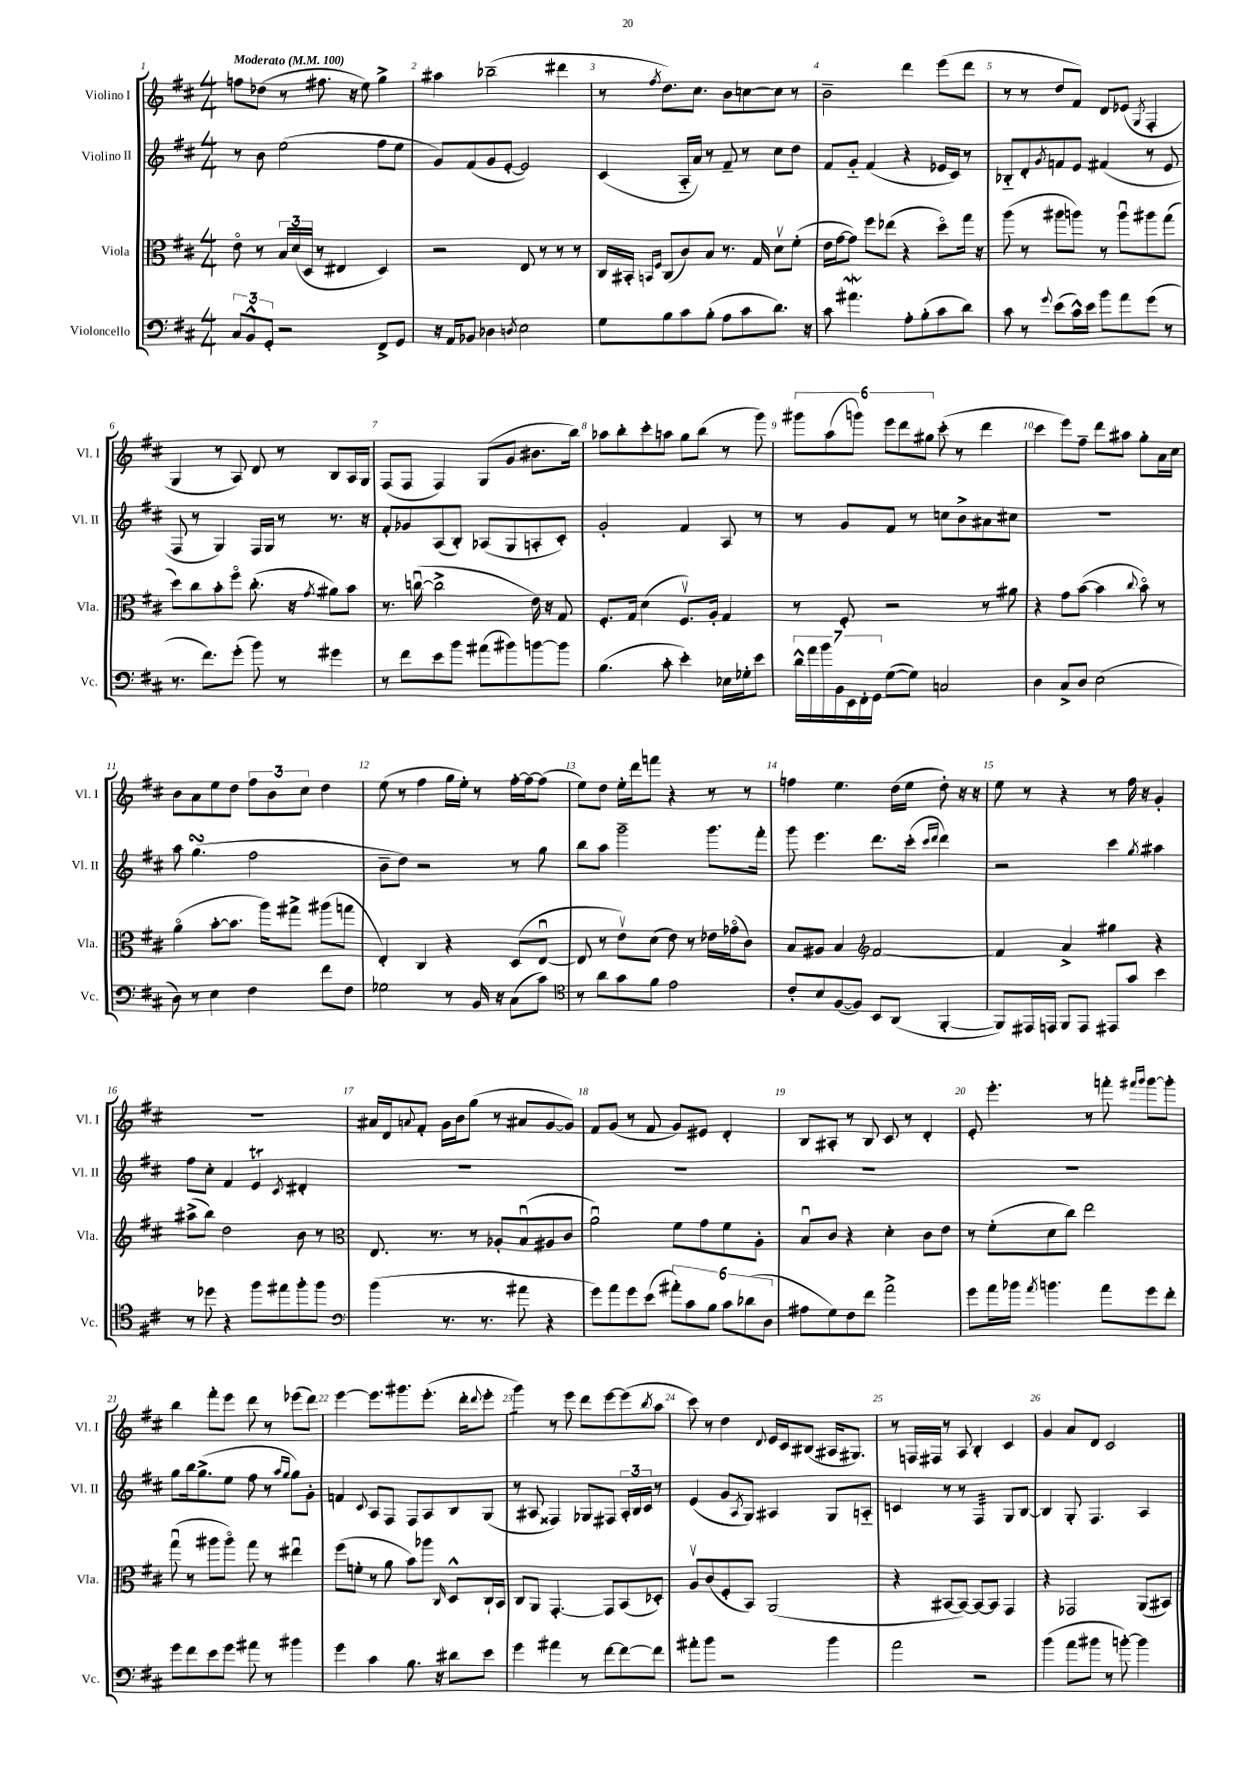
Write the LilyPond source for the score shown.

<<
\new StaffGroup <<
\new Staff = "s0" \with { instrumentName = "Violino I" shortInstrumentName = "Vl. I" } {
    \clef treble \key d \major \numericTimeSignature \time 4/4 \tempo "Moderato" 4 = 100
    f''8 des''8( r8 fis''8. r16 e''8) g''4-> |
    ais''4 bes''2--( dis'''4 |
    r8 \acciaccatura { fis''8 } d''8.) cis''8. b'8 c''8~ c''8 r8 |
    b'2-- d'''4 e'''8( d'''8 |
    r8 r8 d''8 fis'8) d'8 ees'8( \acciaccatura { g8 } fis4-. |
    g4 r8 a8) d'8 r8 b8 a16 g16 |
    fis8( fis8 fis4) g8( g'8 bis'8. b''16) |
    aes''8 b''8-. cis'''8-. a''8 g''8 b''8( r8 g'''8) |
    \tuplet 6/4 { gis'''8 a''8( g'''8) e'''8 d'''8 gis''8 } cis'''8-.( r8 d'''4 |
    cis'''4 e'''8) fis''8-- d'''8 ais''8 g''8-. a'16 cis''16 |
    b'8 a'8 e''8 d''8 \tuplet 3/2 { fis''8 b'8 cis''8 } d''4 |
    e''8( r8 fis''4 g''16 e''16-.) r8 fis''16~-. fis''16~ fis''8( |
    e''8) d''8 e''16-. d'''16 f'''8 r4 r8 r8 |
    f''4 e''4. d''16( e''16 d''8-.) r16 r16 |
    e''8 r8 r4 r8 fis''16 r16 g'4-. |
    R1 |
    ais'16 d'16 \appoggiatura { a'8 } fis'8-. g'16 b'16 g''8( r8 ais'8 g'8~ g'8) |
    fis'8 g'8( r8 fis'8 g'8) eis'8 d'4-. |
    b8 ais8-. r8 b8 cis'8 r8 d'4-. |
    e'8-. e'''4.-. r8 f'''8-. \grace { fis'''16 g'''16 } g'''8~ g'''8-. |
    b''4 fis'''8-. e'''8 d'''8 r8 ees'''8( d'''8) |
    e'''4~ e'''8. gis'''8. e'''8.-.( d'''16-. \appoggiatura { d'''8 } e'''8-. |
    g'''4:8) r8 e'''8 d'''8 e'''8~ e'''8( \acciaccatura { b''8 } a''8 |
    cis'''8) r8 d''4 \appoggiatura { d'8 } e'16 cis'16 bis8( ais16 gis8.) |
    r8 f16 fis16 r8 a8 b4-. cis'4 |
    g'4 a'8 d'8 cis'2 \bar "|." |
}
\new Staff = "s1" \with { instrumentName = "Violino II" shortInstrumentName = "Vl. II" } {
    \clef treble \key d \major \numericTimeSignature \time 4/4
    r8 b'8 e''2( fis''8 e''8 |
    g'8) fis'8( g'8 e'8~-. e'2) |
    cis'4( a16-_ a'16) r8 fis'8-- r8 cis''8 d''8 |
    fis'8 g'8-_ fis'4( r4 ees'16 cis'16) r8 |
    bes8-_ d'8-. \acciaccatura { g'8 } f'8 e'8 fis'4( r8 e'8 |
    fis8 r8 g4) fis16 g16 r8 r8. r16 |
    fis'8-. ges'8 a8( b8-.) aes8( g8 a8-. cis'8-.) |
    g'2-. fis'4 a8 r8 |
    r8 g'8 fis'8 r8 c''8 b'8-> ais'8 cis''8 |
    R1 |
    a''8 g''4.\turn( fis''2 |
    b'8-- d''8) r2 r8 g''8 |
    b''8 a''8 g'''2-- g'''8. fis'''16-. |
    g'''8 e'''4. d'''8. cis'''16-.( \grace { cis'''16 d'''16 } d'''4) |
    r2 cis'''4 \acciaccatura { g''8 } ais''4 |
    fis''8 cis''8-. fis'4 e'4\trill \acciaccatura { cis'8 } dis'4-. |
    R1 |
    R1 |
    R1 |
    R1 |
    g''8 b''16 g''8.->( e''8 fis''8 r8 \grace { a''16 g''16 } g''8) g'8-. |
    f'4 \appoggiatura { cis'8 } a8 fis8 fis8 a8 b8 g8( |
    r8 ais8 fisis4) ges8 fis8 \tuplet 3/2 { ais16-. b16 cis'16 } r8 |
    e'4( g'8 \acciaccatura { a8 } g8) ais4 g8 a8-_ |
    c'4 r8 r8 fis4:32 g8 b8~ |
    b4 g8-. fis4. a4 \bar "|." |
}
\new Staff = "s2" \with { instrumentName = "Viola" shortInstrumentName = "Vla." } {
    \clef alto \key d \major \numericTimeSignature \time 4/4
    e'8\flageolet r8 \tuplet 3/2 { b16 d'16( d16 } r8 eis4 d4) |
    r2 e8 r8 r8 r8 |
    cis16 bis,16-. \grace { b,16 fis16 } cis8( cis'8) b8 r8. g16 d'8\upbow fis'8-.( |
    e'16 g'16~ g'8) fis''8 ees''8( r4 d''8\flageolet) g''16 r16 |
    a''8( r8 ais''8 a''8) r8 a''8\downbow ais''8 g''8( |
    d''8) cis''8 b'8-. fis''8\flageolet cis''8.-.( r16 \acciaccatura { g'8 } ais'8) b'8 |
    r8. c''16~\downbow( c''2-> e'16) r16 g8 |
    fis8.-. g16 d'4( fis8.\upbow) a16-. g4 |
    r8 fis8-. r2 r8 ais'8 |
    r4 g'8 b'8~( b'4 \appoggiatura { cis''8 } b'8\flageolet) r8 |
    a'4\flageolet( b'8~-. b'8. a''16) gis''8-> ais''8( g''8 |
    e4-.) cis4 r4 d8( e8~\downbow |
    e8 r8 e'8\upbow) d'8( e'8) r8 ees'16 ges'16\flageolet( cis'8) |
    b8 ais8 b4 \clef treble fis'2~ |
    fis'4 a'4-> gis''4 r4 |
    ais''8->( b''8) d''2 b'8 r8 |
    \clef alto e8. r8. r8 aes8-. b8\downbow( ais8 cis'8 |
    a'2\downbow) fis'8 g'8 fis'8 a8-. |
    b8\downbow cis'8 r4 d'4-. cis'8 e'8 |
    r8 fis'8-.( d'8 cis''8) e''2 |
    g''8\downbow( r8 ais''8 ais''8\flageolet) g''8 r8 eis''4\downbow |
    fis''8( f'8-. r8 a'8 b'8) aes''8 \grace { cis16 } d8-^ cis16-! b,16 |
    cis8 a,8 g,4.~-. g,8 b,8( des8-.) |
    a8\upbow cis'8( fis8-. b,8) a,2( |
    r4 bis,8~ bis,8~) bis,8~ bis,8 g,4 |
    r4 ges,2 a,8( bis,8) \bar "|." |
}
\new Staff = "s3" \with { instrumentName = "Violoncello" shortInstrumentName = "Vc." } {
    \clef bass \key d \major \numericTimeSignature \time 4/4
    \tuplet 3/2 { cis8 b,8-^ g,8-. } r2 fis,8-> g,8 |
    r16 a,16 bes,8 des4 \acciaccatura { d8 } e2 |
    g8 b8 cis'8 b8-.( a8 cis'8 d'8.) r16 |
    cis'8 ais'4.\mordent a8-. b8-.( cis'8 d'8) |
    cis'8 r8 \appoggiatura { g'8 } e'8( cis'16-^) e'16 b'8 a'8 g'8( r8 |
    r8. fis'8.) g'8-.( b'8) r8 gis'4 |
    r8 fis'8 e'8 b'8 ais'8( bis'8) b'8~ b'8 |
    b4.( cis'8-. e'4-.) ees16 ges16-. e'8 |
    \tuplet 7/4 { d'16-^ a'16 b'16 b,16 e,16 fis,16-. g,16 } g8~( g8) c2 |
    d4 cis8-> d8 e2( |
    d8) r8 e4 fis4 fis'8 fis8 |
    ges2 r8 b,16 r16 cis8( cis'8) |
    \clef tenor r8 a'8 g'8 fis'8 e'2 |
    cis'8-. b8 fis8~( fis8) b,8 a,8( fis,4~-. |
    fis,8) eis,16 e,16 fis,8 e,8 eis,8 g'8 b'4 |
    r8 des''8 r4 fis''8 eis''8 fis''8-. fis''8 |
    \clef bass b'4( r8. r8. ais'8 r4 |
    g'8) a'8 g'8 e'8( \tuplet 6/4 { ais'8-.) cis'8 b8 cis'8 des'8( d8 } |
    ais8 g8) fis8 fis'8 a'2-> |
    g'8 a'16 bes'16 \acciaccatura { a'8 } b'4. a'8 g'8 fis'8-. |
    g'8 fis'8 e'8 g'8 ais'8 r8 bis'4 |
    g'4 cis'4 b8. r16 dis'8 e'8 |
    g'4 ais'4 r8 fis'8~ fis'8~ fis'8 |
    ais'8-. b'8 r2 b'4 |
    a'2 r2 |
    b'4( a'8 bis'8 r8 b'8~-.) b'4 \bar "|." |
}
>>
>>
\layout { \context { \Score \override BarNumber.break-visibility = ##(#f #t #t) barNumberVisibility = #all-bar-numbers-visible } }
